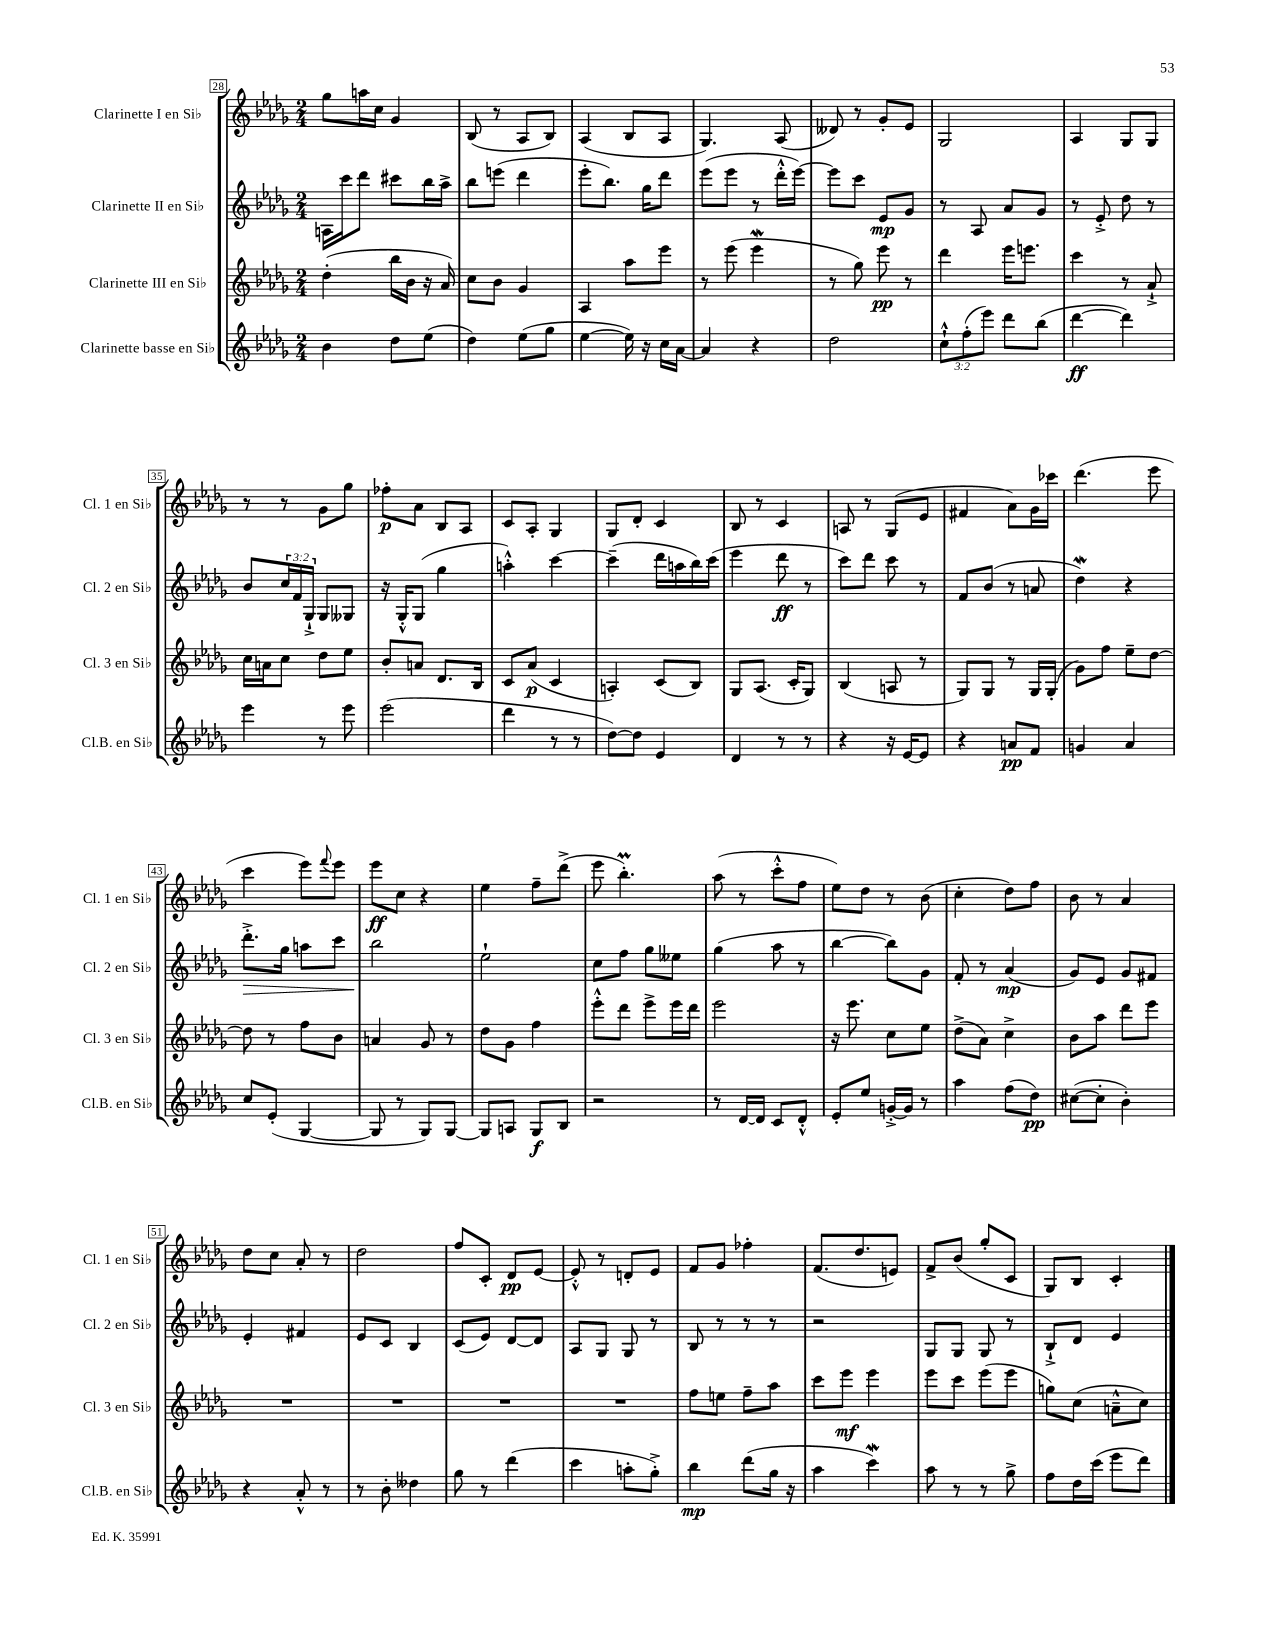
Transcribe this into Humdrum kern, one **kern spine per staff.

**kern	**kern	**kern	**kern
*staff4	*staff3	*staff2	*staff1
*clefG2	*clefG2	*clefG2	*clefG2
*k[b-e-a-d-g-]	*k[b-e-a-d-g-]	*k[b-e-a-d-g-]	*k[b-e-a-d-g-]
*M2/4	*M2/4	*M2/4	*M2/4
4b-	(4dd-'	16A	8gg-
.	.	16ccc	.
.	.	8ddd-	16aa
.	.	.	16cc
8dd-	16bb-	8ccc#	4g-
.	16b-	.	.
(8ee-	16r	16bb-	.
.	16a-)	16aa-^	.
=	=	=	=
4dd-)	8cc	8bb-	(8B-
.	8b-	(8eee	8r
(8ee-	4g-	4ddd-	8A-
8gg-	.	.	8B-)
=	=	=	=
[4ee-	4A-	8eee-'	(4A-
.	.	8.bb-)	.
16ee-])	8aa-	.	8B-
16r	.	16gg-	.
16cc	8eee-	8ddd-	8A-
[16a-	.	.	.
=	=	=	=
4a-]	8r	(8eee-	4.G-)
.	(8eee-	8eee-	.
4r	4eee-	8r	.
.	.	16ddd-'^^	(8A-
.	.	[16eee-)	.
=	=	=	=
2dd-	8r	8eee-]	8d--)
.	8gg-)	8ccc	8r
.	8eee-	8e-	8g-'
.	8r	8g-	8e-
=	=	=	=
12cc`^^	4ddd-	8r	2G-
(12ff'	.	.	.
.	.	8A-	.
12eee-)	.	.	.
8ddd-	16eee-	8a-	.
.	8.eee	.	.
(8bb-	.	8g-	.
=	=	=	=
[4ddd-	4ccc	8r	4A-
.	.	8e-'^	.
4ddd-])	8r	8dd-	8G-
.	8a-`^	8r	8G-
=	=	=	=
4eee-	16cc	8b-	8r
.	16a	.	.
.	8cc	24cc	8r
.	.	24f	.
.	.	24G-`^	.
8r	8dd-	8G-	8g-
8eee-	8ee-	8G--	8gg-
=	=	=	=
(2eee-	8b-'	16r	8ff-'
.	.	16G-'^^	.
.	8a	(8G-	8a-
.	8.d-	4gg-	8B-
.	.	.	8A-
.	16B-	.	.
=	=	=	=
4ddd-	8c	4aa'^^)	8c
.	(8a-	.	8A-'
8r	4c	[4ccc	4G-
8r	.	.	.
=	=	=	=
[8dd-)	4A')	(4ccc~]	8G-
8dd-]	.	.	8d-'
4e-	(8c	16ddd-	4c
.	.	16aa	.
.	8B-)	16bb-)	.
.	.	(16ccc	.
=	=	=	=
4d-	8G-	4eee-	8B-
.	(8.A-	.	8r
8r	.	8ddd-	4c
.	16c'	.	.
8r	8G-)	8r	.
=	=	=	=
4r	(4B-	8ccc)	8A
.	.	8ddd-	8r
16r	8A	8ccc	(8G-
[16e-	.	.	.
8e-]	8r	8r	8e-
=	=	=	=
4r	8G-)	8f	4f#
.	8G-	(8b-	.
8a	8r	8r	8a-)
8f	16G-	8a	16g-
.	(16G-'	.	16ccc-
=	=	=	=
4g	8g-)	4dd-)	(4.ddd-
.	8ff	.	.
4a-	8ee-~	4r	.
.	[8dd-	.	8eee-
=	=	=	=
8cc	8dd-]	8.ddd-'^	4ccc
(8e-'	8r	.	.
.	.	16gg-	.
[4G-	8ff	8aa	8eee-)
.	.	.	8qqfff
.	8b-	8ccc	8eee-
=	=	=	=
8G-]	4a	2bb-	8eee-
8r	.	.	8cc
8G-)	8g-	.	4r
[8G-	8r	.	.
=	=	=	=
8G-]	8dd-	2ee-`	4ee-
8A	8g-	.	.
8G-	4ff	.	8ff~
8B-	.	.	(8ddd-^
=	=	=	=
2r	8eee-'^^	8cc	8eee-
.	8ddd-	8ff	4.bb-')
.	8eee-^	8gg-	.
.	16eee-	8ee--	.
.	16ddd-	.	.
=	=	=	=
8r	2eee-	(4gg-	(8aa-
[16d-	.	.	8r
16d-]	.	.	.
8c	.	8aa-	8ccc'^^
8d-'^^	.	8r	8ff
=	=	=	=
8e-'	16r	[4bb-	8ee-)
.	8.eee-	.	.
8ee-	.	.	8dd-
[16g'^	8cc	8bb-])	8r
16g]	.	.	.
8r	8ee-	8g-	(8b-
=	=	=	=
4aa-	(8dd-^	8f'	4cc'
.	8a-)	8r	.
(8ff	4cc^	(4a-	8dd-)
8dd-)	.	.	8ff
=	=	=	=
([8cc#	8b-	8g-)	8b-
8cc#']	8aa-	8e-	8r
4b-')	8ddd-	8g-	4a-
.	8eee-	8f#	.
=	=	=	=
4r	2r	4e-'	8dd-
.	.	.	8cc
8a-'^^	.	4f#	8a-'
8r	.	.	8r
=	=	=	=
8r	2r	8e-	2dd-
8b-'	.	8c	.
4dd--	.	4B-	.
=	=	=	=
8gg-	2r	(8c	8ff
8r	.	8e-)	8c'
(4ddd-	.	[8d-	8d-
.	.	8d-]	[8e-
=	=	=	=
4ccc	2r	8A-	8e-'^^]
.	.	8G-	8r
8aa'	.	8G-	8d'
8gg-'^)	.	8r	8e-
=	=	=	=
4bb-	8ff	8B-	8f
.	8ee	8r	8g-
(8ddd-	8ff~	8r	4ff-'
16gg-	8aa-	8r	.
16r	.	.	.
=	=	=	=
4aa-	8ccc	2r	(8.f
.	8eee-	.	.
.	.	.	8.dd-
4ccc)	4eee-	.	.
.	.	.	8e)
=	=	=	=
8aa-	8eee-	8G-	8f^
8r	8ccc	8G-	(8b-
8r	(8eee-	8G-	8gg-'
8gg-^	8eee-	8r	8c
=	=	=	=
8ff	8gg)	8B-`^	8G-)
16dd-	(8cc	8d-	8B-
(16ccc	.	.	.
8eee-	8a~^^	4e-	4c'
8ddd-)	8cc)	.	.
==	==	==	==
*-	*-	*-	*-
